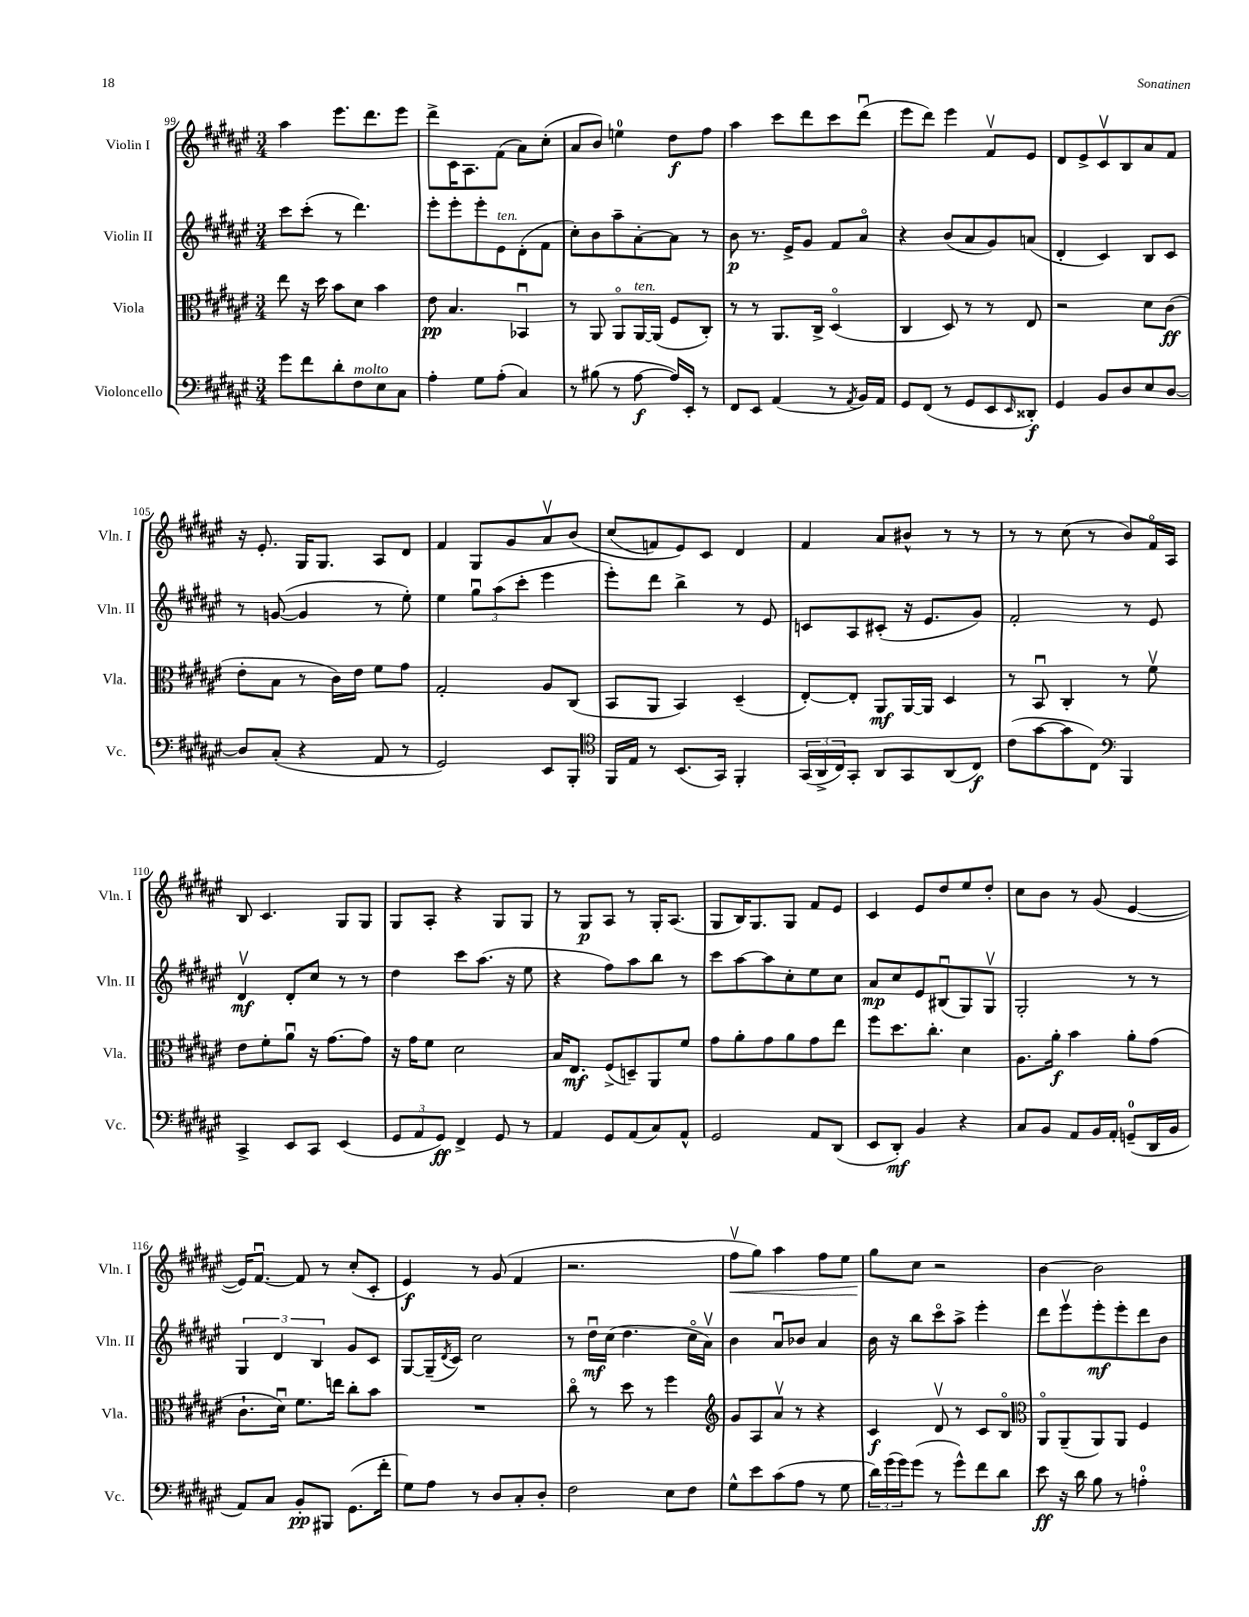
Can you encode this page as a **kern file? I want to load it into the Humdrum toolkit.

**kern	**kern	**kern	**kern
*staff4	*staff3	*staff2	*staff1
*clefF4	*clefC3	*clefG2	*clefG2
*k[f#c#g#d#a#e#]	*k[f#c#g#d#a#e#]	*k[f#c#g#d#a#e#]	*k[f#c#g#d#a#e#]
*M3/4	*M3/4	*M3/4	*M3/4
8g#	8ee#	8ccc#	4aa#
8f#	16r	(8ccc#'	.
.	16dd#	.	.
8d#'	8b	8r	8.eee#
8F#	8d#	4.ddd#)	.
.	.	.	8.ddd#
8E#	4b	.	.
8C#	.	.	8eee#
=	=	=	=
4A#'	8e#	8eee#'	8ddd#^
.	4.B	8eee#'	16c#
.	.	.	8.A#
8G#	.	8eee#'	.
(8A#'	.	8e#	(8f#
4C#)	4BB-u	(8d#'	8a#)
.	.	8f#	(8cc#'
=	=	=	=
8r	8r	8cc#')	8a#
(8B#	8AA#	8b	8b)
8r	8AA#o	8aa#~	4ee
[8A#	[16AA#	[8a#'	.
.	(16AA#]	.	.
16A#])	8F#	8a#]	8dd#
16EE#'	.	.	.
8r	8C#')	8r	8ff#
=	=	=	=
8FF#	8r	8b	4aa#
8EE#	8r	8.r	.
(4AA#	8.AA#	.	8ccc#
.	.	16e#^	.
.	.	8g#	8ddd#
.	16C#^	.	.
8r	(4D#o	8f#	8ccc#
8qAA#	.	.	.
16BB)	.	8a#o	(8ddd#u
16AA#	.	.	.
=	=	=	=
8GG#	4C#	4r	8eee#
(8FF#	.	.	8ddd#)
8r	8D#)	(8b	4eee#
8GG#	8r	8a#	.
8EE#	8r	8g#)	8f#v
16qqEE#	.	.	.
8DD##')	8E#	(8a	8e#
=	=	=	=
4GG#	2r	4d#'	8d#
.	.	.	8e#^
8BB	.	4c#)	8c#v
8D#	.	.	8B
8E#	8d#	8B	8a#
[8D#	(8c#	8c#	8f#
=	=	=	=
8D#]	8e#'	8r	16r
.	.	.	8.e#'
(8C#'	8B	([8g	.
4r	8r	4g]	16G#
.	.	.	8.G#
.	16c#)	.	.
.	16e#	.	.
8AA#	8f#	8r	8A#
8r	8g#	8ee#')	8d#
=	=	=	=
2GG#)	2G#'	4ee#	4f#
.	.	12gg#u	8G#
.	.	(12aa#	.
.	.	.	8g#
.	.	12ccc#'	.
8EE#	8A#	4eee#	8a#v
8BBB'	(8C#	.	&(8b
=	=	=	=
*clefC4	*	*	*
16FF#	8BB	8eee#')	(8cc#
16E#	.	.	.
8r	8AA#	8ddd#	8f)
(8.BB	4BB)	4bb^	8e#&)
.	.	.	8c#
16GG#)	.	.	.
4FF#'	(4D#~	8r	4d#
.	.	8e#	.
=	=	=	=
(24GG#	[8E#')	8c	4f#
24AA#^	.	.	.
24C#)	.	.	.
8GG#'	8E#']	8A#	.
8AA#	8AA#	(8c#'	8a#
8GG#	[16AA#	16r	8b#^^
.	16AA#]	8.e#	.
(8AA#	4D#	.	8r
8C#)	.	8g#)	8r
=	=	=	=
(8c#	8r	2f#'	8r
[8g#	8BBu	.	8r
8g#]	4C#'	.	(8cc#
8C#)	.	.	8r
*clefF4	*	*	*
4BBB	8r	8r	8b)
.	8f#v	8e#	16f#o
.	.	.	16A#
=	=	=	=
4CC#^	8e#	4d#v	8B
.	8f#'	.	4.c#
8EE#	8a#u	8d#'	.
8CC#	16r	8cc#	.
.	[8.g#	.	.
(4EE#	.	8r	8G#
.	8g#]	8r	8G#
=	=	=	=
12GG#	16r	4dd#	8G#
.	16g#	.	.
12AA#	.	.	.
.	8f#	.	8A#'
12GG#)	.	.	.
4FF#^	2d#	8ccc#	4r
.	.	(8.aa#	.
8GG#	.	.	8G#
.	.	16r	.
8r	.	8ee#	8G#
=	=	=	=
4AA#	16B	4r	8r
.	8.E#	.	.
.	.	.	8G#
8GG#	(8F#^	8ff#)	8A#
(8AA#	8D~)	8aa#	8r
8C#)	8AA#	8bb	16G#'
.	.	.	(8.A#
8AA#^^	8f#	8r	.
=	=	=	=
2GG#	8g#	8ccc#	8G#
.	8a#'	[8aa#	16B)
.	.	.	8.G#
.	8g#	8aa#]	.
.	8a#	8cc#'	8G#
8AA#	8g#	8ee#	8f#
(8DD#	8ee#	8cc#	8e#
=	=	=	=
8EE#	8ff#	8a#	4c#
8DD#')	8.dd#	8cc#	.
4BB	.	8e#	8e#
.	8.cc#'	.	.
.	.	(8B#u	8dd#
4r	4d#	8G#)	8ee#
.	.	8G#v	8dd#'
=	=	=	=
8C#	8.A#	2G#'	8cc#
8BB	.	.	8b
.	16a#'	.	.
8AA#	4b	.	8r
16BB	.	.	(8g#
16AA#'	.	.	.
(8GG~	8a#'	8r	[4e#
16DD#	(8g#	8r	.
16BB	.	.	.
=	=	=	=
8AA#)	8.c#`	6G#	16e#])
.	.	.	[8.f#u
8C#	.	.	.
.	.	6d#	.
.	16d#u)	.	.
8BB'	8.f#	.	8f#]
.	.	6B	.
8BBB#	.	.	8r
.	16ee	.	.
(8.GG#	8cc#'	8g#	(8cc#'
.	8b	8c#	8c#'
16f#'	.	.	.
=	=	=	=
8G#)	2.r	[8G#	4e#)
8A#	.	(16G#~]	.
.	.	8qd#	.
.	.	16c#)	.
8r	.	2cc#	8r
8D#	.	.	(8g#
8C#'	.	.	4f#
8D#'	.	.	.
=	=	=	=
2F#	8cc#o	8r	2.r
.	8r	16dd#u	.
.	.	(16cc#	.
.	8dd#	4.dd#	.
.	8r	.	.
8E#	4ff#	.	.
8F#	.	16cc#o	.
.	.	16a#v)	.
=	=	=	=
*	*clefG2	*	*
8G#^^	8g#	4b	8ff#v
8e#	8A#	.	8gg#)
(8c#	8a#v	8a#u	4aa#
8A#	8r	8b-	.
8r	4r	4a#	8ff#
8G#	.	.	8ee#
=	=	=	=
24d#)	4c#	16b	8gg#
(24g#	.	.	.
.	.	16r	.
24g#)	.	.	.
(8g#	.	8bb	8cc#
8r	8d#v	8ccc#o	2r
8g#^^)	8r	8aa#^	.
8f#	8c#	4eee#'	.
8d#	8Bo	.	.
=	=	=	=
*	*clefC3	*	*
8e#	8AA#o	8ddd#	[4b
16r	(8AA#~	8eee#v	.
16d#	.	.	.
8B	8AA#)	8eee#'	2b]
8r	8AA#	8eee#'	.
4A'	4F#	8ddd#	.
.	.	8b	.
==	==	==	==
*-	*-	*-	*-
